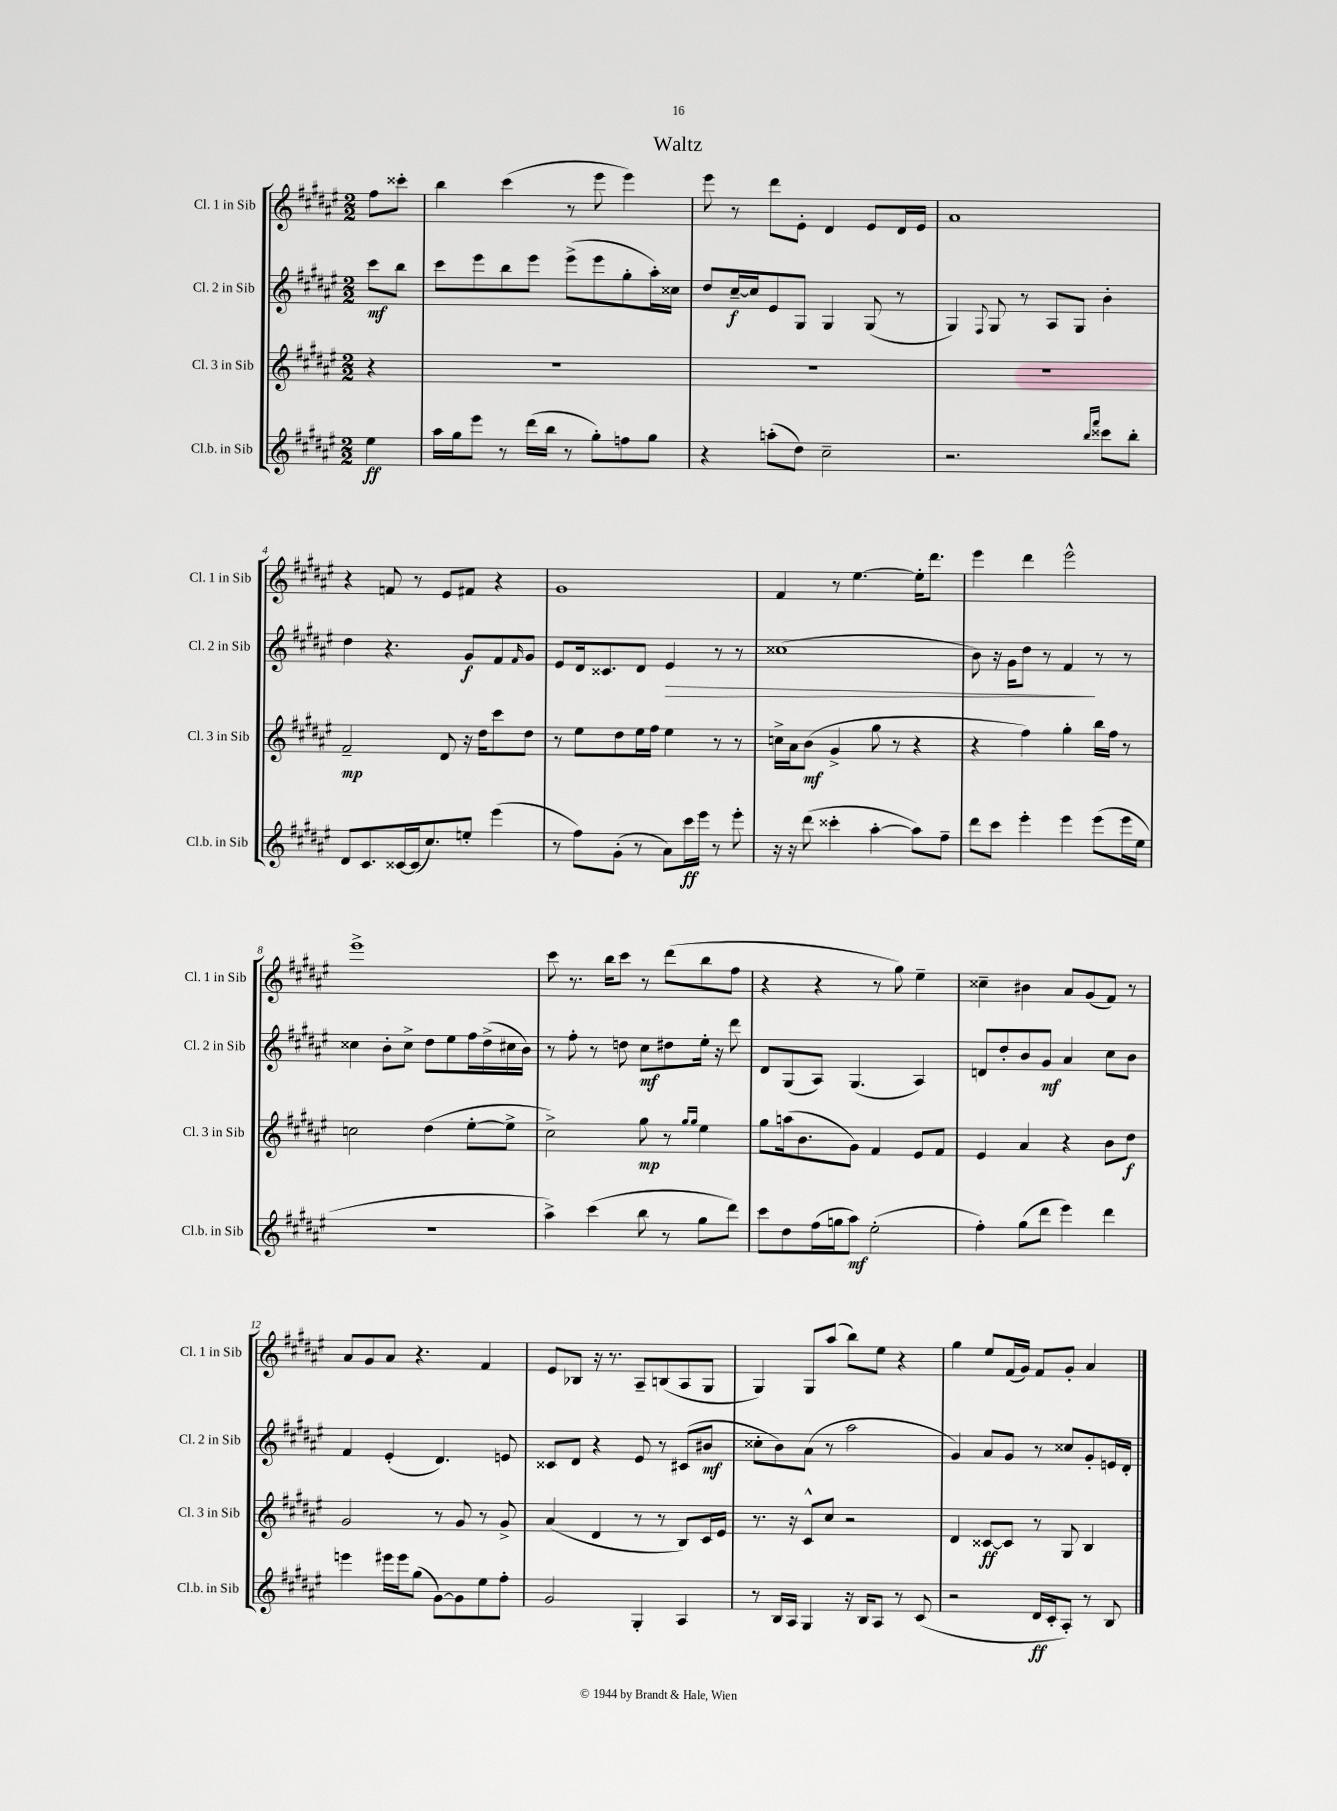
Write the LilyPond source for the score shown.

\header { title = "Waltz" }
<<
\new StaffGroup <<
\new Staff = "s0" \with { instrumentName = "Cl. 1 in Sib" shortInstrumentName = "Cl. 1 in Sib" } {
    \clef treble \key fis \major \numericTimeSignature \time 2/2 \partial 4
    fis''8 cisis'''8-. |
    b''4 cis'''4( r8 eis'''8 eis'''4) |
    eis'''8 r8 dis'''8 eis'8-. dis'4 eis'8 dis'16 eis'16 |
    ais'1 |
    r4 f'8 r8 eis'8 fis'8 r4 |
    gis'1 |
    fis'4 r8 eis''4.~ eis''16-. dis'''8. |
    eis'''4 dis'''4 eis'''2-^ |
    eis'''1-> |
    cis'''8 r8. b''16 cis'''8 r8 dis'''8( b''8 fis''8 |
    r4 r4 r8 gis''8) eis''4-- |
    cisis''4-- bis'4 ais'8 gis'8( fis'8) r8 |
    ais'8 gis'8 ais'8 r4. fis'4 |
    eis'8 bes8 r16 r8. ais8-- b8( ais8 gis8 |
    gis4) gis8 ais''8( b''8) eis''8 r4 |
    gis''4 eis''8 fis'16( gis'16) fis'8 gis'8-. ais'4 \bar "|." |
}
\new Staff = "s1" \with { instrumentName = "Cl. 2 in Sib" shortInstrumentName = "Cl. 2 in Sib" } {
    \clef treble \key fis \major \numericTimeSignature \time 2/2 \partial 4
    cis'''8\mf b''8 |
    cis'''8 eis'''8 b''8 eis'''8 eis'''8->( eis'''8 gis''8-. ais''16-.) cisis''16 |
    dis''8 cis''16~--\f cis''16 eis'8 gis8 gis4 gis8( r8 |
    gis4) \appoggiatura { fis8 } gis8 r8 ais8 gis8 b'4-. |
    dis''4 r4. gis'8\f fis'8 \grace { fis'16 } gis'8 |
    eis'8 dis'16 cisis'8. dis'8 eis'4\> r8 r8 |
    cisis''1( |
    b'8) r16 gis'16 dis''8 r8 fis'4\! r8 r8 |
    cisis''4 b'8-. cisis''8-> dis''8 eis''8 fis''16 dis''16->( cis''16 b'16) |
    r8 fis''8-. r8 d''8 cis''8\mf dis''8 eis''16-. r16 dis'''8 |
    dis'8 gis8( ais8) gis4.( ais4) |
    d'8 dis''8-. b'8 gis'8\mf ais'4 cis''8 b'8 |
    fis'4 eis'4-.( dis'4.) e'8 |
    cisis'8 dis'8 r4 eis'8 r8 cis'8( bis'8\mf |
    cisis''8-. b'8) ais'8( r8 ais''2 |
    gis'4) ais'8 gis'8 r8 cisis''8 gis'8-. e'16 dis'16-. \bar "|." |
}
\new Staff = "s2" \with { instrumentName = "Cl. 3 in Sib" shortInstrumentName = "Cl. 3 in Sib" } {
    \clef treble \key fis \major \numericTimeSignature \time 2/2 \partial 4
    r4 |
    R1 |
    R1 |
    R1 |
    fis'2--\mp dis'8 r16 dis''16 cis'''8 dis''8 |
    r8 eis''8 dis''8 eis''16 fis''16 eis''4 r8 r8 |
    c''16-> ais'16 b'8\mf( gis'4-> gis''8 r8 r4 |
    r4 fis''4) gis''4-. b''16 fis''16 r8 |
    c''2 dis''4( eis''8~-. eis''8-> |
    cis''2->) gis''8\mp r8 \grace { gis''16 gis''16 } eis''4 |
    gis''8 a''16( b'8. gis'8) fis'4 eis'8 fis'8 |
    eis'4 ais'4 r4 b'8 dis''8\f |
    gis'2 r8 gis'8 r8 gis'8-> |
    ais'4( dis'4 r8 r8 b8) cis'16 eis'16 |
    r8. r16 cis'8-^ cis''8 r2 |
    dis'4 cisis'8~\ff cisis'8 r8 gis8 b4 \bar "|." |
}
\new Staff = "s3" \with { instrumentName = "Cl.b. in Sib" shortInstrumentName = "Cl.b. in Sib" } {
    \clef treble \key fis \major \numericTimeSignature \time 2/2 \partial 4
    eis''4\ff |
    ais''16 gis''16 eis'''8 r8 dis'''16( b''16 r8 gis''8-.) f''8 gis''8 |
    r4 a''8-.( dis''8) cis''2-- |
    r2. \grace { b''16 fis'''16 } cisis'''8 b''8-. |
    dis'8 cis'8. cisis'16~ cisis'16( cis''8.) e''8-. eis'''4( |
    r8 fis''8) gis'8-.( r8 ais'8) cis'''16\ff eis'''16 r8 eis'''8-. |
    r16 r16 dis'''8( cisis'''4-. ais''4~-. ais''8) fis''8-- |
    dis'''8 cis'''8 eis'''4-. eis'''4 eis'''8( eis'''16 eis''16 |
    r1 |
    ais''4->) cis'''4( b''8 r8 gis''8 dis'''8) |
    cis'''8 dis''8 fis''16( g''16 ais''8\mf) eis''2-.( |
    fis''4-.) gis''8( dis'''8 eis'''4) dis'''4 |
    e'''4 eis'''16 eis'''16 gis''8( gis'8~) gis'8 eis''8 fis''8-. |
    gis'2 gis4-. ais4 |
    r8 b16 ais16 gis4 r16 b16 ais8 r8 cis'8( |
    r2 dis'16\ff cis'16-. ais8-.) r8 b8 \bar "|." |
}
>>
>>
